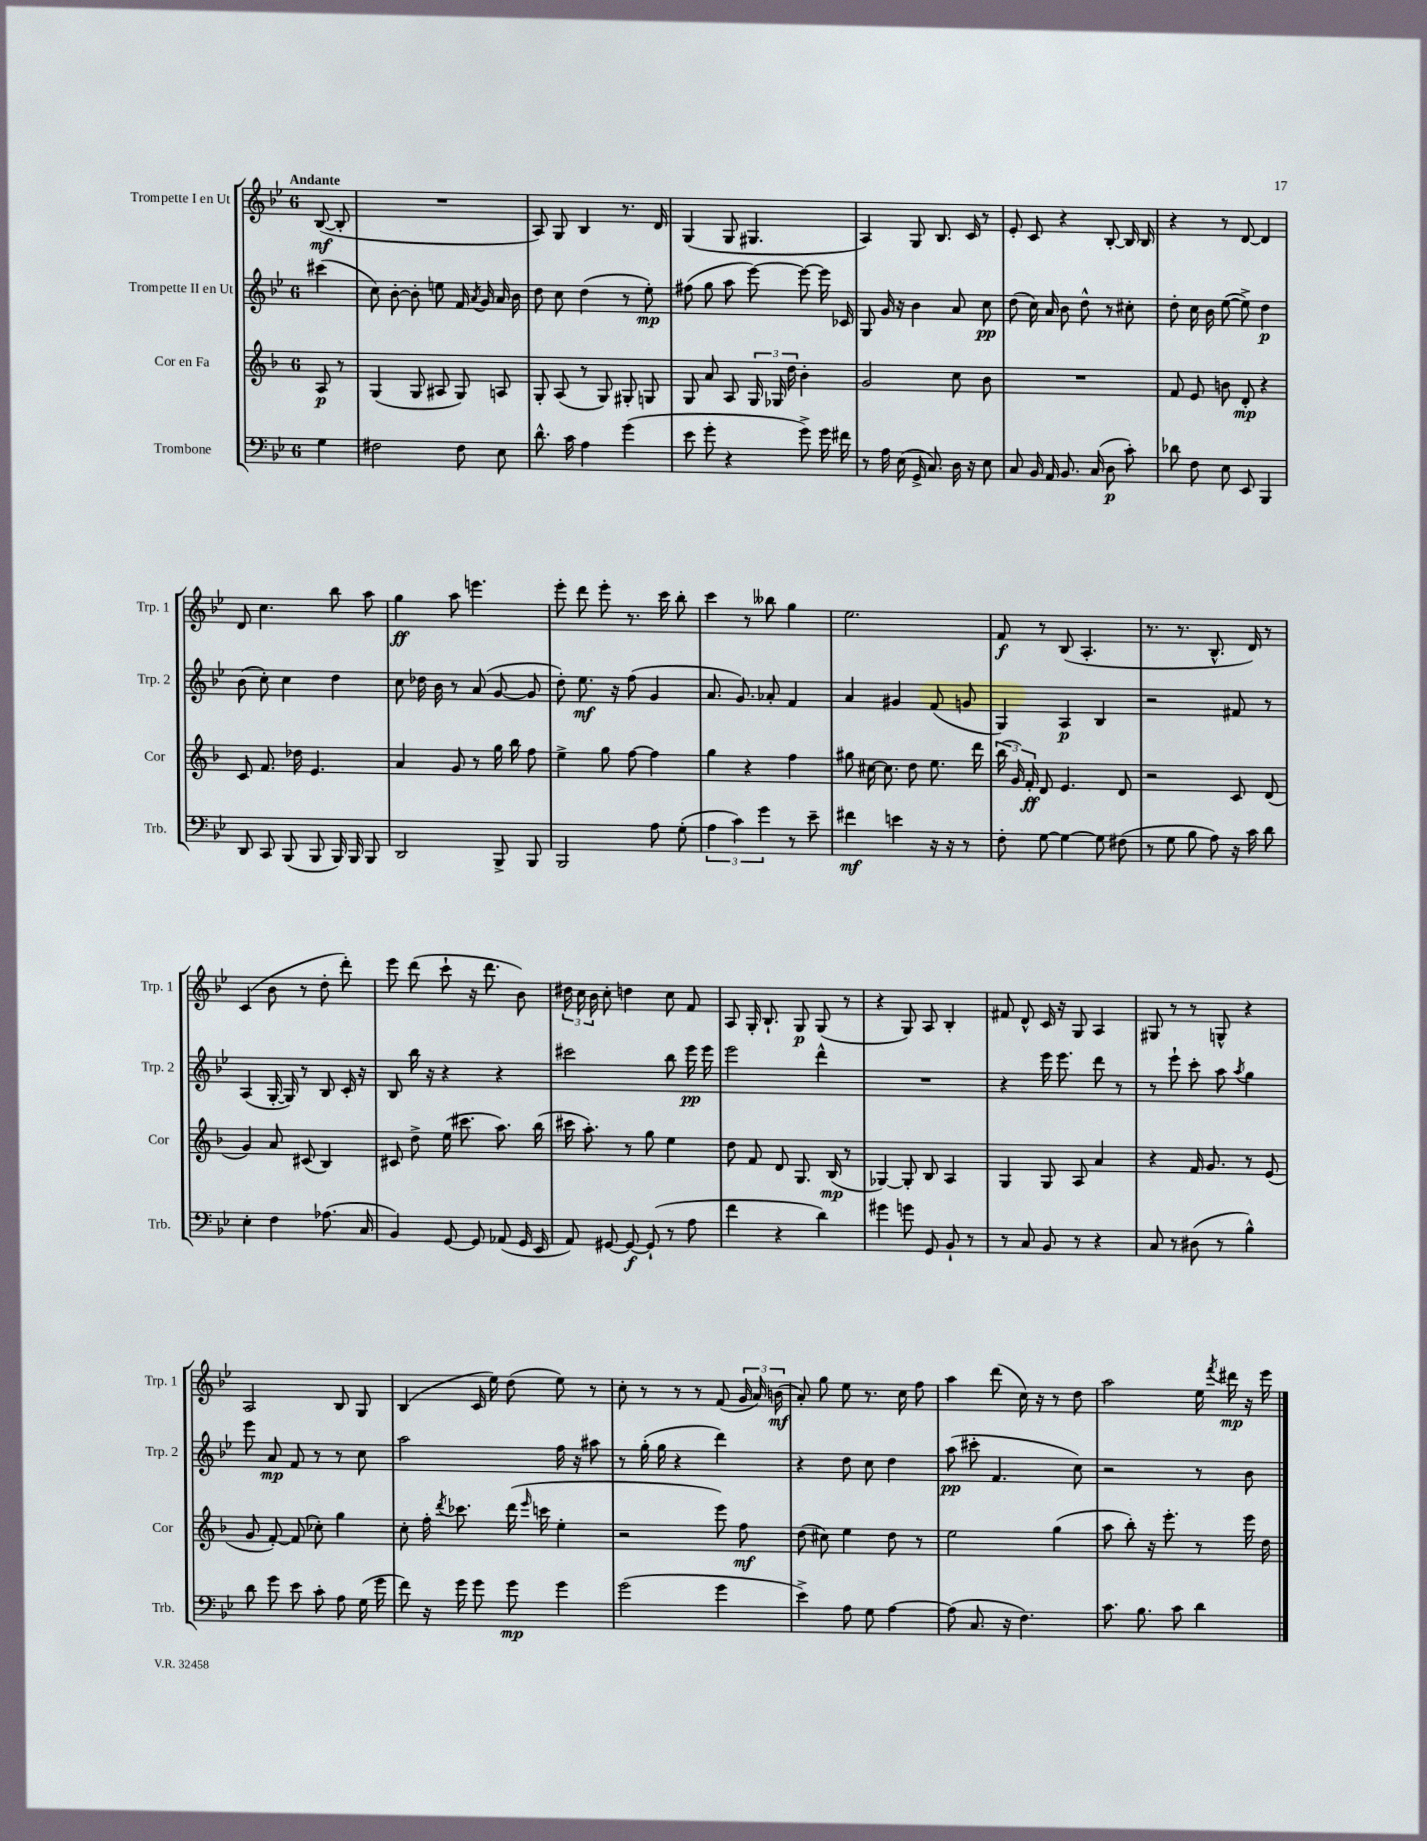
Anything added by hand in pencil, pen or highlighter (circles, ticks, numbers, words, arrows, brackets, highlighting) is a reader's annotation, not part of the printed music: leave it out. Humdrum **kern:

**kern	**dynam	**kern	**dynam	**kern	**dynam	**kern	**dynam
*part4	*part4	*part3	*part3	*part2	*part2	*part1	*part1
*staff4	*staff4	*staff3	*staff3	*staff2	*staff2	*staff1	*staff1
*I"Trombone	*	*I"Cor en Fa	*	*I"Trompette II en Ut	*	*I"Trompette I en Ut	*
*I'Trb.	*	*I'Cor	*	*I'Trp. 2	*	*I'Trp. 1	*
*clefF4	*	*clefG2	*	*clefG2	*	*clefG2	*
*k[b-e-]	*	*k[b-]	*	*k[b-e-]	*	*k[b-e-]	*
*M6/8	*	*M6/8	*	*M6/8	*	*M6/8	*
=	=	=	=	=	=	=	=
!	!	!	!	!	!	!LO:TX:a:B:t=Andante	!
4G\	.	8A/	p	(4ccc#X\	.	([8B-/	mf
.	.	8r	.	.	.	8B-'/]	.
=1	=1	=1	=1	=1	=1	=1	=1
2F#X\	.	(4G/	.	8cc\)	.	2.r	.
.	.	.	.	[8b-'\	.	.	.
.	.	8G/	.	8b-'\]	.	.	.
.	.	8A#X/	.	8een\	.	.	.
8F#\	.	8G/)	.	16f/	.	.	.
.	.	.	.	8qa/	.	.	.
.	.	.	.	16g/	.	.	.
8E-\	.	8An/	.	16a/	.	.	.
.	.	.	.	16b-\	.	.	.
=2	=2	=2	=2	=2	=2	=2	=2
8.d^^\	.	8G'/	.	8dd\	.	8A/)	.
.	.	(8A/	.	8cc\	.	8G/	.
16c\	.	.	.	.	.	.	.
4A\	.	8r	.	(4dd\	.	4B-/	.
.	.	8G/)	.	.	.	.	.
(4g\	.	8G#X'/	.	8r	.	8.r	.
.	.	8Gn/	.	8ee-'\)	mp	.	.
.	.	.	.	.	.	16d/	.
=3	=3	=3	=3	=3	=3	=3	=3
8e-\	.	8G/	.	(8ff#X\	.	(4G/	.
8g'\	.	8a/	.	8gg\	.	.	.
4r	.	8A/	.	8aa\	.	8G/	.
.	.	24G/	.	[8eee-\)	.	4.G#X/	.
.	.	24G-X/	.	.	.	.	.
.	.	24dd\	.	.	.	.	.
8g^\)	.	4b-'\	.	8eee-\_	.	.	.
16g\	.	.	.	16eee-\]	.	.	.
16f#X\	.	.	.	16c-X/	.	.	.
=4	=4	=4	=4	=4	=4	=4	=4
8r	.	2g/	.	8G/	.	4A/)	.
16A\	.	.	.	16g/	.	.	.
(16E-\	.	.	.	16r	.	.	.
16GG^/	.	.	.	4b-\	.	8G/	.
8.C/)	.	.	.	.	.	.	.
.	.	.	.	.	.	8.B-/	.
16D\	.	8cc\	.	8a/	.	.	.
16r	.	.	.	.	.	16c/	.
8E-\	.	8b-\	.	8cc\	pp	8r	.
=5	=5	=5	=5	=5	=5	=5	=5
8C/	.	2.r	.	(8dd\	.	8e-'/	.
16BB-/	.	.	.	16cc\)	.	8c/	.
16AA/	.	.	.	16a/	.	.	.
8.BB-/	.	.	.	8b-\	.	4r	.
.	.	.	.	8dd^^\	.	.	.
(16C/	.	.	.	.	.	.	.
8D\	p	.	.	8r	.	[8B-'/	.
8c'\)	.	.	.	8cc#X'\	.	16B-/]	.
.	.	.	.	.	.	16B-/	.
=6	=6	=6	=6	=6	=6	=6	=6
8d-X\	.	8f/	.	8dd'\	.	4r	.
8F\	.	8e/	.	16cc\	.	.	.
.	.	.	.	16b-\	.	.	.
8E-\	.	8bn\	.	([8ee-\	.	8r	.
8EE-/	.	8d'/	mp	8ee-^\])	.	[8d/	.
4BBB-/	.	4r	.	4dd\	p	4d/]	.
!!LO:LB:g=z
=7	=7	=7	=7	=7	=7	=7	=7
8DD/	.	8c/	.	(8b-\	.	8d/	.
8CC/	.	8.f/	.	8cc'\)	.	4.cc\	.
(8BBB-/	.	.	.	4cc\	.	.	.
.	.	16dd-X\	.	.	.	.	.
8BBB-/	.	4.e/	.	.	.	.	.
16BBB-/)	.	.	.	4dd\	.	8bb-\	.
16BBB-/	.	.	.	.	.	.	.
8BBB-/	.	.	.	.	.	8aa\	.
=8	=8	=8	=8	=8	=8	=8	=8
2DD/	.	4a/	.	8cc\	.	4gg\	ff
.	.	.	.	16dd-X\	.	.	.
.	.	.	.	16b-\	.	.	.
.	.	8g/	.	8r	.	8aa\	.
.	.	8r	.	(8a/	.	4.eeen\	.
8BBB-^/	.	16gg\	.	[8g/	.	.	.
.	.	16bb-\	.	.	.	.	.
8BBB-/	.	8ff\	.	8g/]	.	.	.
=9	=9	=9	=9	=9	=9	=9	=9
2BBB-/	.	4ee^\	.	8dd'\)	.	8eee-'\	.
.	.	.	.	8.ee-\	mf	8ddd\	.
.	.	8gg\	.	.	.	8eee-'\	.
.	.	.	.	16r	.	.	.
.	.	[8ff\	.	(8ff\	.	8.r	.
8A\	.	4ff\]	.	4g/	.	.	.
.	.	.	.	.	.	16ccc\	.
(8G'\	.	.	.	.	.	8bb-'\	.
=10	=10	=10	=10	=10	=10	=10	=10
6A\	.	4gg\	.	8.a/	.	4ccc\	.
6c\)	.	.	.	.	.	.	.
.	.	.	.	8.g/)	.	.	.
.	.	4r	.	.	.	8r	.
6g\	.	.	.	.	.	.	.
.	.	.	.	8a-X'/	.	8bb--X\	.
8r	.	4ff\	.	4f/	.	4gg\	.
8e-~\	.	.	.	.	.	.	.
=11	=11	=11	=11	=11	=11	=11	=11
4f#X\	mf	8gg#X\	.	4a/	.	2.ee-\	.
.	.	[16cc#X\	.	.	.	.	.
.	.	8.cc#\]	.	.	.	.	.
4en\	.	.	.	4g#X/	.	.	.
.	.	8dd\	.	.	.	.	.
16r	.	8.ee\	.	(8f/	.	.	.
16r	.	.	.	.	.	.	.
8r	.	.	.	8gn/	.	.	.
.	.	16ddd\	.	.	.	.	.
=12	=12	=12	=12	=12	=12	=12	=12
8F'\	.	(24bb-\	.	4G/)	.	8f/	f
.	.	24g/)	.	.	.	.	.
.	.	24f'/	ff	.	.	.	.
[8G\	.	8d/	.	.	.	8r	.
4G\_	.	4.e/	.	4A/	p	(8B-/	.
.	.	.	.	.	.	4.A'/	.
8G\]	.	.	.	4B-/	.	.	.
(8F#X\	.	8d/	.	.	.	.	.
=13	=13	=13	=13	=13	=13	=13	=13
8r	.	2r	.	2r	.	8.r	.
8G\	.	.	.	.	.	.	.
.	.	.	.	.	.	8.r	.
8B-\	.	.	.	.	.	.	.
8A\)	.	.	.	.	.	8.B-^^/	.
16r	.	8c/	.	8f#X/	.	.	.
16c\	.	.	.	.	.	16d/)	.
8d\	.	(8d/	.	8r	.	8r	.
!!LO:LB:g=z
=14	=14	=14	=14	=14	=14	=14	=14
4E-'\	.	4g/)	.	(4A/	.	(4c/	.
4F\	.	8a/	.	[16G'/	.	8b-\	.
.	.	.	.	16G/])	.	.	.
.	.	(8c#X/	.	8r	.	8r	.
(8.A-X\	.	4B-/)	.	8B-/	.	8dd'\	.
.	.	.	.	16c'/	.	8ddd'\)	.
16C/	.	.	.	16r	.	.	.
=15	=15	=15	=15	=15	=15	=15	=15
4BB-/)	.	8c#X/	.	8B-/	.	8eee-\	.
.	.	8dd^\	.	16bb-\	.	(8ddd\	.
.	.	.	.	16r	.	.	.
[8GG/	.	(16ee\	.	4r	.	8ccc`\	.
.	.	8.ccc#X\	.	.	.	.	.
8GG/]	.	.	.	.	.	16r	.
.	.	.	.	.	.	8.ddd\	.
(8AA-X/	.	8.aa\)	.	4r	.	.	.
16GG/	.	.	.	.	.	8b-\)	.
16EE-/	.	(16bb-\	.	.	.	.	.
=16	=16	=16	=16	=16	=16	=16	=16
8AA/)	.	16ccc#X\	.	2ccc#X\	.	24dd#X\	.
.	.	.	.	.	.	24cc\	.
.	.	8.aa'\)	.	.	.	.	.
.	.	.	.	.	.	24b-\	.
[8GG#X/	.	.	.	.	.	8cc'\	.
8GG#/_	f	8r	.	.	.	4ddn\	.
(8GG#`/]	.	8gg\	.	.	.	.	.
8r	.	4ee\	.	8bb-\	.	8cc\	.
8A\	.	.	.	16eee-\	pp	8f/	.
.	.	.	.	16eee-\	.	.	.
=17	=17	=17	=17	=17	=17	=17	=17
4f\	.	8dd\	.	2eee-\	.	8A/	.
.	.	8f/	.	.	.	16G'/	.
.	.	.	.	.	.	8.B-`/	.
4r	.	8d/	.	.	.	.	.
.	.	8.G/	.	.	.	8G/	p
4d\)	.	.	.	4ddd^^\	.	(8G/	.
.	.	(16B-/	mp	.	.	.	.
.	.	8r	.	.	.	8r	.
=18	=18	=18	=18	=18	=18	=18	=18
4g#X\	.	[4G-X/)	.	2.r	.	4r	.
8gn\	.	8G-'/]	.	.	.	8G/)	.
8GG/	.	8B-/	.	.	.	8A/	.
8BB-`/	.	4A/	.	.	.	4B-'/	.
8r	.	.	.	.	.	.	.
=19	=19	=19	=19	=19	=19	=19	=19
8r	.	4G/	.	4r	.	8f#X/	.
8C/	.	.	.	.	.	8d^^/	.
8BB-/	.	8G/	.	16eee-\	.	16c/	.
.	.	.	.	8.eee-\	.	16r	.
8r	.	8A/	.	.	.	8G/	.
4r	.	4a/	.	8ddd\	.	4A/	.
.	.	.	.	8r	.	.	.
=20	=20	=20	=20	=20	=20	=20	=20
8C/	.	4r	.	8r	.	8G#X/	.
8r	.	.	.	8eee-`\	.	8r	.
(8D#X\	.	16f/	.	8ccc'\	.	8r	.
.	.	8.g/	.	.	.	.	.
8r	.	.	.	8aa\	.	8Gn^^/	.
.	.	.	.	8qaa/	.	.	.
4B-^^\)	.	8r	.	4gg\	.	4r	.
.	.	(8e/	.	.	.	.	.
!!LO:LB:g=z
=21	=21	=21	=21	=21	=21	=21	=21
8d\	.	8g/	.	8eee-\	.	2A/	.
8g\	.	[8f'/)	.	8a/	mp	.	.
8e-\	.	(8f/]	.	8f/	.	.	.
8c'\	.	8cc-X'\)	.	8r	.	.	.
8A\	.	4gg\	.	8r	.	8B-/	.
(16G\	.	.	.	8cc\	.	8G/	.
16g\	.	.	.	.	.	.	.
=22	=22	=22	=22	=22	=22	=22	=22
8f\)	.	8cc'\	.	2aa\	.	(4B-/	.
16r	.	16ff'\	.	.	.	.	.
.	.	8qddd/	.	.	.	.	.
16g\	.	8.ccc-X\	.	.	.	.	.
8g\	.	.	.	.	.	16c/	.
.	.	.	.	.	.	16ee-\)	.
8g\	mp	(16ddd\	.	.	.	(8dd\	.
.	.	16qqeee/	.	.	.	.	.
.	.	16cccn\	.	.	.	.	.
4g\	.	4ee'\	.	16ff\	.	8ee-\)	.
.	.	.	.	16r	.	.	.
.	.	.	.	8aa#X\	.	8r	.
=23	=23	=23	=23	=23	=23	=23	=23
(2g\	.	2r	.	8r	.	8cc'\	.
.	.	.	.	(16gg'\	.	8r	.
.	.	.	.	16gg\	.	.	.
.	.	.	.	4r	.	8r	.
.	.	.	.	.	.	8r	.
4g\	.	8eee\)	.	4ddd\)	.	(8f/	.
.	.	8ff\	mf	.	.	24g/	.
.	.	.	.	.	.	24a/)	.
.	.	.	.	.	.	(24bn\	mf
=24	=24	=24	=24	=24	=24	=24	=24
4e-^\)	.	(8dd\	.	4r	.	8a'/)	.
.	.	8cc#X\)	.	.	.	8gg\	.
8A\	.	4ee\	.	8dd\	.	8ee-\	.
8G\	.	.	.	8cc\	.	8.r	.
[4A\	.	8dd\	.	4dd\	.	.	.
.	.	.	.	.	.	16cc\	.
.	.	8r	.	.	.	8ff\	.
=25	=25	=25	=25	=25	=25	=25	=25
(8A\]	.	2ee\	.	(8aa\	pp	4aa\	.
8.C/	.	.	.	8ccc#X'\	.	.	.
.	.	.	.	4.f/	.	(8ddd\	.
16r	.	.	.	.	.	.	.
4.F\)	.	.	.	.	.	16cc\)	.
.	.	.	.	.	.	16r	.
.	.	(4gg\	.	.	.	8r	.
.	.	.	.	8cc\)	.	8dd\	.
=26	=26	=26	=26	=26	=26	=26	=26
8.c\	.	8aa\	.	2r	.	2aa\	.
.	.	8bb-'\)	.	.	.	.	.
8.B-\	.	.	.	.	.	.	.
.	.	16r	.	.	.	.	.
.	.	8.eee'\	.	.	.	.	.
8c\	.	.	.	.	.	.	.
4d\	.	8r	.	8r	.	16ee-\	.
.	.	.	.	.	.	8qfff/	.
.	.	.	.	.	.	16ddd#X\	mp
.	.	16eee\	.	8b-\	.	16r	.
.	.	16dd\	.	.	.	16eee-\	.
==	==	==	==	==	==	==	==
*-	*-	*-	*-	*-	*-	*-	*-
